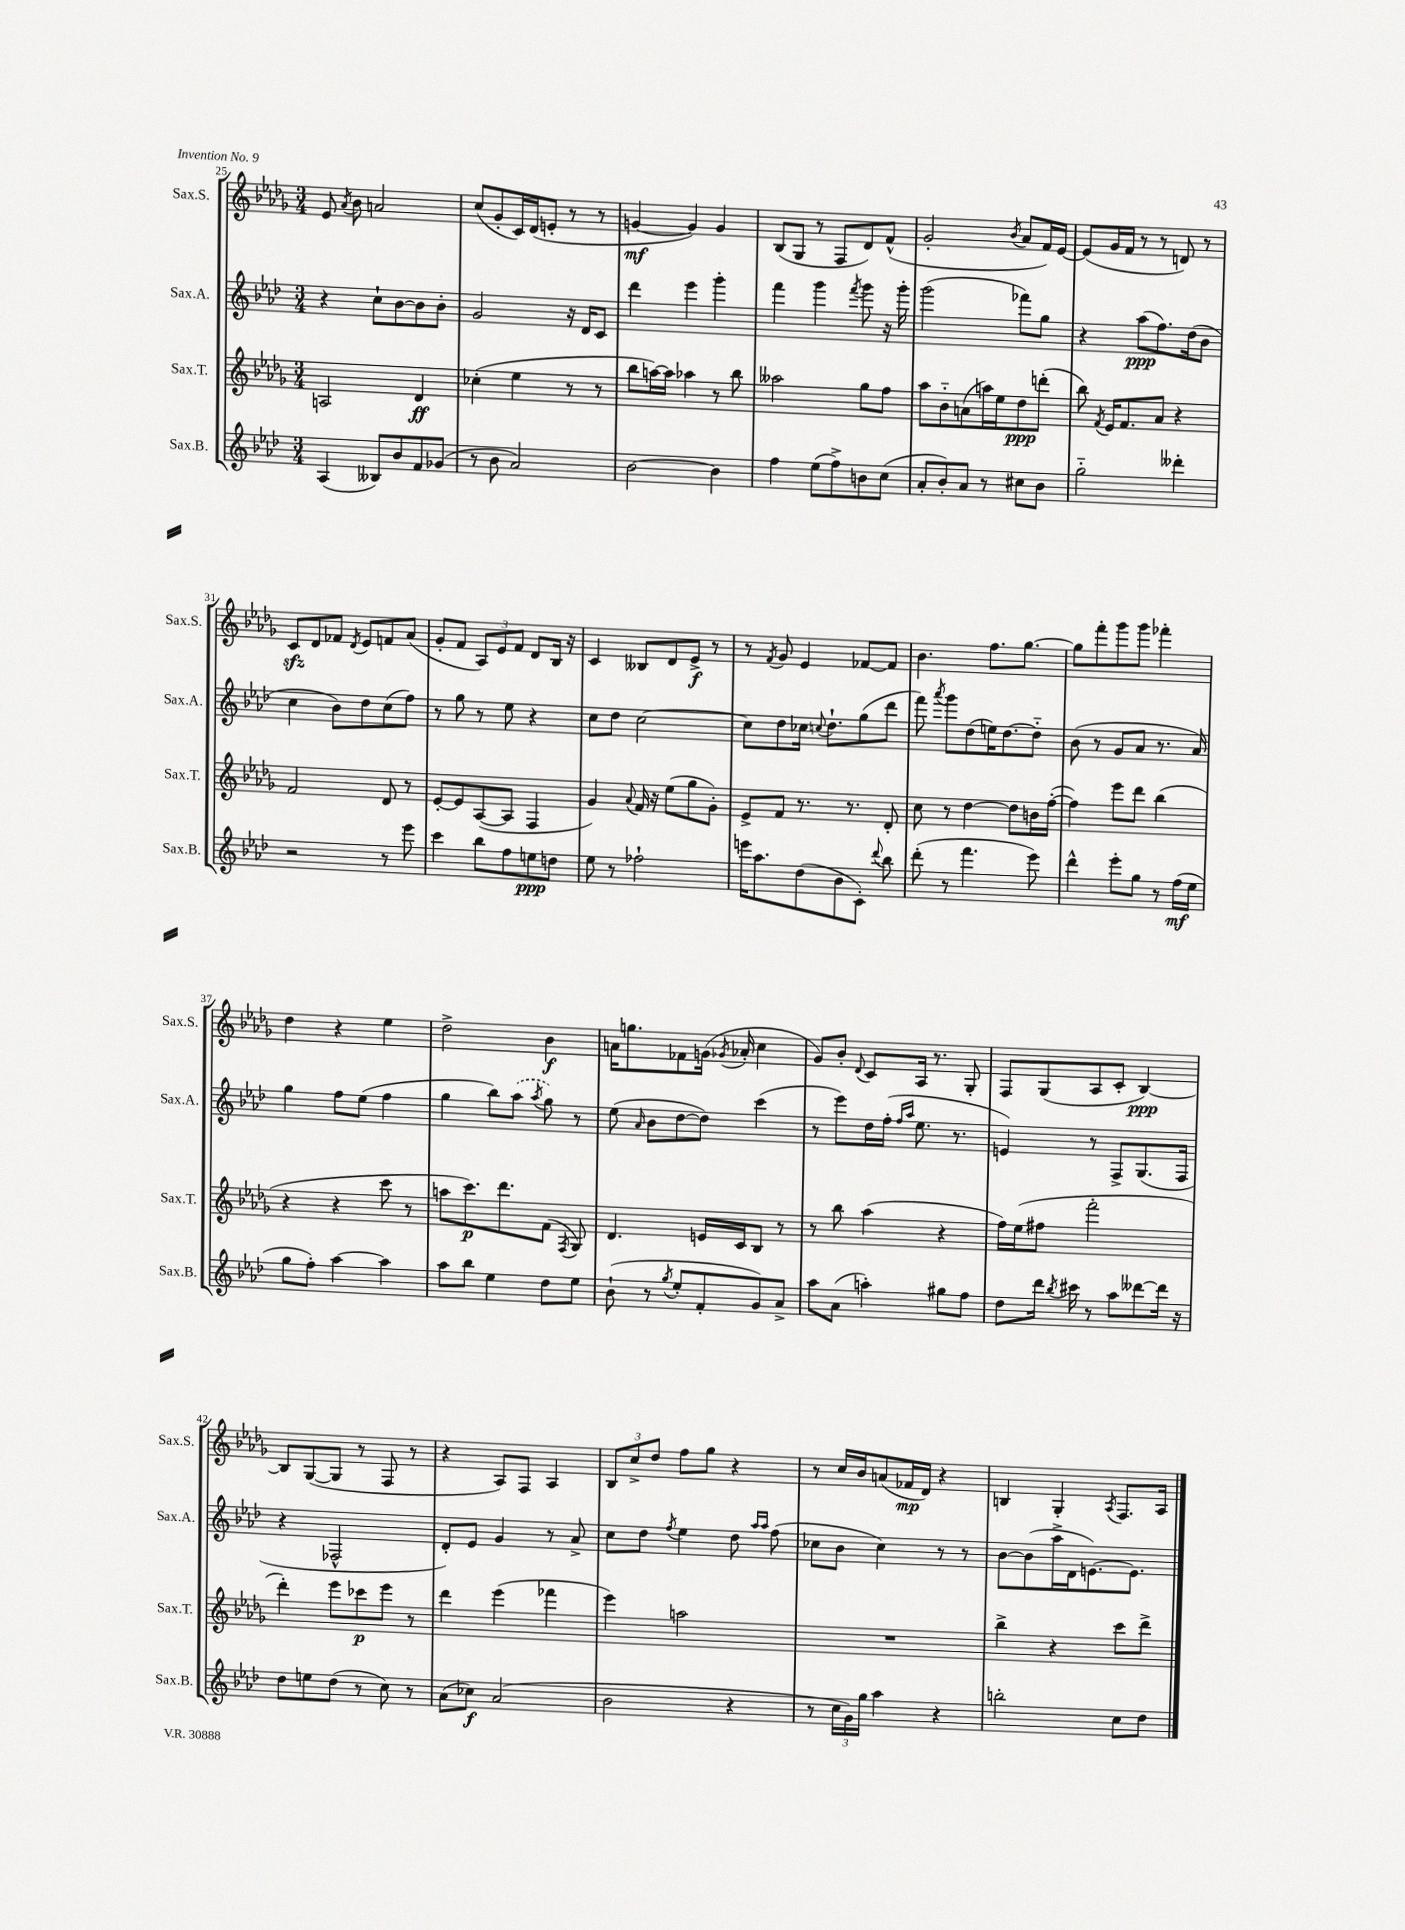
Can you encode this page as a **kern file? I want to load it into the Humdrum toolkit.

**kern	**kern	**kern	**kern
*staff4	*staff3	*staff2	*staff1
*clefG2	*clefG2	*clefG2	*clefG2
*k[b-e-a-d-]	*k[b-e-a-d-g-]	*k[b-e-a-d-]	*k[b-e-a-d-g-]
*M3/4	*M3/4	*M3/4	*M3/4
(4A-	2A	4r	8e-
.	.	.	8qa-
.	.	.	8b-
8B--)	.	8cc`	2a
8b-	.	[8b-	.
8f	4d-	8b-]	.
(8g-	.	8b-'	.
=	=	=	=
8r	(4cc-'	2g	(8cc
8b-	.	.	8g-'
2a-)	4ee-	.	16c)
.	.	.	(16d-
.	.	.	8e'
.	8r	16r	8r
.	.	16d-	.
.	8r	8c	8r
=	=	=	=
[2b-	8bb-	4ddd-	[4g
.	[16aa)	.	.
.	16aa]	.	.
.	4aa-	4eee-	4g])
4b-]	8r	4ggg'	4g
.	8bb-	.	.
=	=	=	=
4ff	2aa--	4fff	(8B-
.	.	.	8G-
(8ee-	.	4ggg	8r
8ff^)	.	.	8F
.	.	8qfff	.
8b	8gg-	8ggg	8d-)
(8cc	8ff	16r	(8f^^
.	.	16ggg'	.
=	=	=	=
8a-'	8aa-	(2ggg	2g-'
8b-')	8b-'~	.	.
8a-	(8a	.	.
8r	16aa)	.	.
.	16ee-	.	.
.	.	.	8qb-
8cc#	8dd-	8fff-)	8a-
8b-	(8ddd'	8gg	16f)
.	.	.	[16e-
=	=	=	=
2gg'~	8bb-)	4r	(8e-]
.	8qf	.	.
.	16e-	.	16g-
.	8.f	.	16f
.	.	(8aa-	8r
.	8a-	8.ff)	8r
4ddd--'	4r	.	8d)
.	.	(16dd-	.
.	.	8b-	8r
=	=	=	=
2r	2f	4cc	8c
.	.	.	8d-
.	.	8b-)	8f-
.	.	.	8qd-
.	.	8dd-	8e-
8r	8d-	(8cc	8f
8eee-	8r	8ff)	(8a-
=	=	=	=
4ccc	[8e-'	8r	8g-'
.	8e-]	8gg	8f
8bb-	([8A-	8r	12A-)
.	.	.	12e-
8ff	8A-]	8ee-	.
.	.	.	12f
8ee	4F	4r	8d-
8dd	.	.	16B-
.	.	.	16r
=	=	=	=
8ee-	4g-)	8cc	4c
8r	.	8dd-	.
.	8qqa-	.	.
2ff-`	16f	[2cc	8B--
.	16r	.	.
.	(8ee-	.	8d-
.	8gg-	.	8e-^
.	8g-')	.	8r
=	=	=	=
16eee	8e-^	8cc]	8r
8.aa-	.	.	.
.	.	.	8qf
.	8f	8dd-	8g-
(8dd-	8.r	16cc-	4e-
.	.	8qqcc	.
.	.	8.dd-`	.
8b-	.	.	.
.	8.r	.	.
8c')	.	(8gg	[8f-
8qqddd-	.	.	.
8bb-	8d-'	8ddd-	8f-]
=	=	=	=
(8ddd-'	8cc	8fff)	4.b-
.	.	8qaaa-	.
8r	8r	8ggg	.
4.fff	[4dd-	(8dd-	.
.	.	16ee)	8.ff
.	.	[8.dd-	.
.	8dd-]	.	.
.	.	.	[8.gg-
8eee-)	16b	8dd-'~]	.
.	([16ff'	.	.
=	=	=	=
4ddd-^^	4ff])	(8b-	8gg-]
.	.	8r	8fff'
8eee-'	8eee-	8g	8ggg-
8gg	8ddd-	8a-	8ggg-
8r	(4bb-	8.r	4fff-'
(16ff	.	.	.
16ee-	.	16a-)	.
=	=	=	=
8gg	4r	4gg	4dd-
8ff')	.	.	.
[4aa-	4r	8ff	4r
.	.	(8ee-	.
4aa-]	8ccc	4ff	4ee-
.	8r	.	.
=	=	=	=
8aa-	8aa	4gg	2dd-^
8bb-	8.ccc)	.	.
4ee-	.	8bb-)	.
.	8.ddd-	.	.
.	.	(8aa-	.
.	.	8qaa-	.
8dd-	(8f	8gg)	4b-
.	8qF	.	.
8ee-	8G-)	8r	.
=	=	=	=
(8b-`	4.d-	(8ee-	16a
.	.	.	8.gg
.	.	16qqa-	.
8r	.	8b-	.
8qgg	.	.	.
8ee-'	.	[8dd-	8f-
8f'	16e	8dd-])	(16g
.	.	.	8qg-
.	16c	.	16a-'
8g)	8B-	(4ccc	4cc
8a-^	8r	.	.
=	=	=	=
8aa-	8r	8r	8g-)
(8a-	8bb-	8eee-)	8b-'
.	.	.	8qqd-
4aa')	(4aa-	16dd-	8c
.	.	(16ff'	.
.	.	16qqff	.
.	.	16qqaa-	.
.	.	8.ee-	16A-
.	.	.	8.r
8gg#	4r	.	.
.	.	8.r	.
8ff	.	.	8G-'
=	=	=	=
8dd-	16ff)	4e)	8F
.	(16ee-	.	.
16ddd-	8ff#	.	(8G-
8qbb-	.	.	.
16ccc#	.	.	.
8r	2fff'	8r	8A-
8aa-	.	8F^	8c'
[8ddd--	.	(8.G	[4B-)
16ddd--]	.	.	.
16r	.	16F	.
=	=	=	=
8dd-	4ddd-')	4r	8B-]
8ee	.	.	([8G-
(8dd-	8eee-	2F-^^	8G-]
8r	8ccc-	.	8r
8cc)	8eee-	.	8F
8r	8r	.	8r
=	=	=	=
(8a-	4ddd-	8d-')	4r
8cc-)	.	8e-	.
(2a-	(4eee-	4g	8A-)
.	.	.	8F
.	4fff-	8r	4A-
.	.	8a-^	.
=	=	=	=
2b-	4eee-)	8cc	12B-
.	.	.	12cc^
.	.	8dd-	.
.	.	.	12dd-
.	.	8qff	.
.	2aa	4ee-	8ff
.	.	.	8gg-
4r	.	8dd-	4r
.	.	16qqaa-	.
.	.	16qqaa-	.
.	.	(8ff	.
=	=	=	=
8r	2.r	8cc-	8r
24cc	.	8b-	16cc
24g)	.	.	.
.	.	.	16b-
24gg	.	.	.
4aa-	.	4cc-)	(8a
.	.	.	16f-
.	.	.	16d-)
4r	.	8r	4r
.	.	8r	.
=	=	=	=
2bb'	4bb-^	[8b-	4B
.	.	(8b-]	.
.	4r	16aa-^	4G-'
.	.	16d-	.
.	.	[8.e)	.
.	.	.	8qA-
8cc	8ccc	.	8.F
.	.	8.e]	.
8dd-	8ddd-^	.	.
.	.	.	16A-
==	==	==	==
*-	*-	*-	*-
